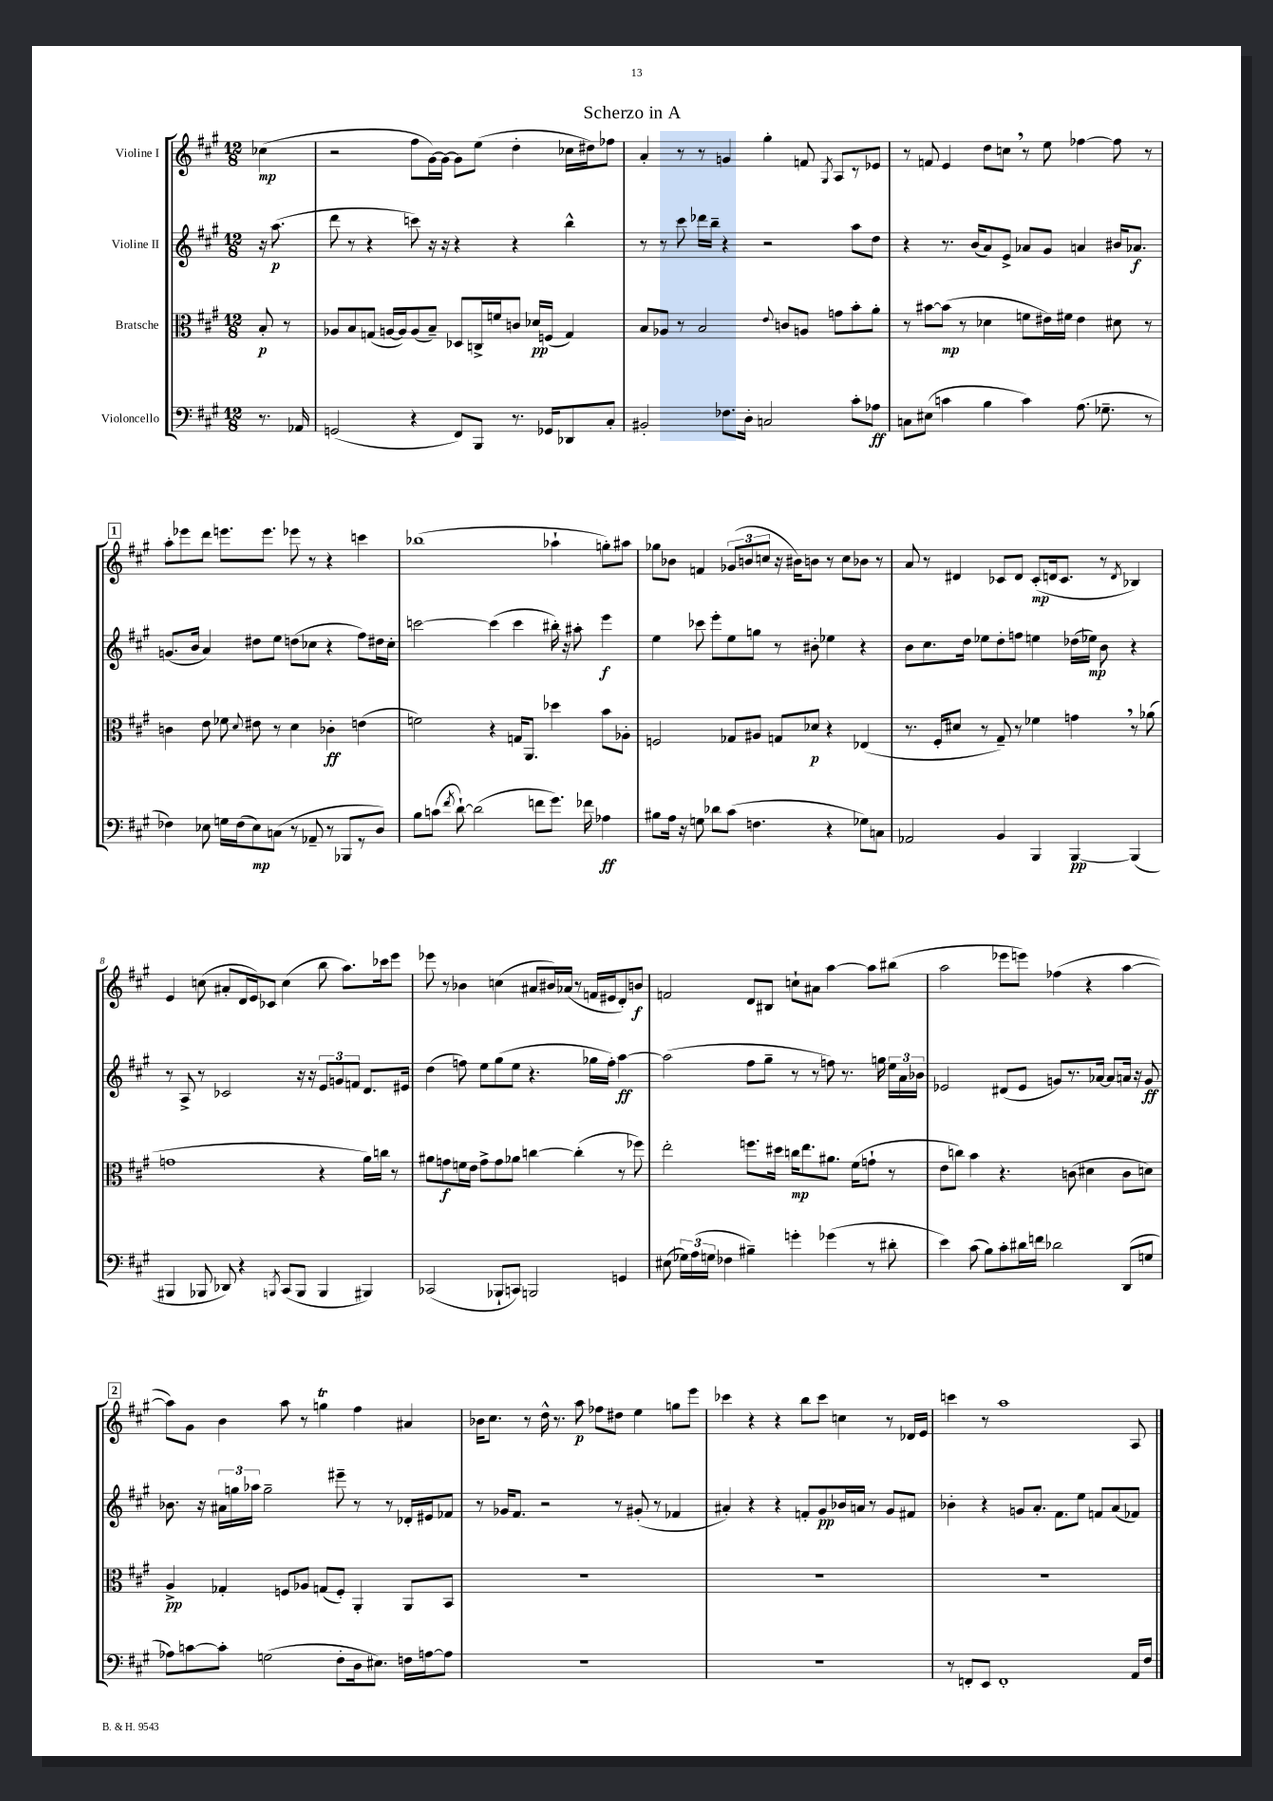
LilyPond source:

\header { title = "Scherzo in A" }
<<
\new StaffGroup <<
\new Staff = "s0" \with { instrumentName = "Violine I" } {
    \clef treble \key a \major \numericTimeSignature \time 12/8 \partial 4
    \autoBeamOff ces''4\mp( |
    r2 fis''8[ gis'16~) gis'16]~ gis'8[ e''8]( d''4-. ces''16[ dis''16) fes''8] |
    a'4-. r8 r8 g'4 gis''4-. f'8 \acciaccatura { gis8 } a8[ r8 ees'8] |
    r8 f'8 e'4 d''8[ c''8] \breathe r8 e''8 fes''4~ fes''8 r8 |
    \mark \markup { \box "1" } a''8[-. ees'''8 d'''8] e'''8.[ e'''8.] ees'''8 r8 r4 c'''4 |
    bes''1( aes''4-! g''8[-.) ais''8] |
    ges''8[ bes'8] f'4 \tuplet 3/2 { ges'8[( b'8 c''8] } r16 bis'16[) b'8] r8 c''8[ bes'8] r8 |
    a'8 r8 dis'4 ces'8[ dis'8] ces'8[-.\mp( d'16 ces'8.] r8 \acciaccatura { d'8 } bes4) |
    e'4 c''8( ais'8[-. d'16 e'16) ces'8] c''4( b''8 a''8.[) ces'''16 e'''8] |
    ees'''8 r8 bes'4 c''4( ais'8[ bis'16) aes'16]( r8 f'16[ eis'16 d'8-.) b'8]\f |
    f'2 d'8[ bis8] c''8[-! ais'8] a''4~ a''8[ bis''8]( |
    a''2 ees'''8[ e'''8]) fes''4( r4 a''4~ |
    \mark \markup { \box "2" } a''8[) gis'8] b'4 a''8 r8 g''4\trill fis''4 ais'4 |
    bes'16[ cis''8.] r8 d''16-^ r8. a''8\p fes''8[ dis''8] e''4 g''8[ e'''8] |
    ces'''4 r4 r4 b''8[ ces'''8] c''4 r8 des'16[ e'16] |
    c'''4 r8 a''1 a8 \bar "|." |
}
\new Staff = "s1" \with { instrumentName = "Violine II" } {
    \clef treble \key a \major \numericTimeSignature \time 12/8 \partial 4
    \autoBeamOff r16 a''8.\p( |
    d'''8 r8 r4 c'''8) r16 r16 r4 r4 b''4-^ |
    r8 r8 cis'''8 des'''16[ b''16]-- r4 r2 a''8[ d''8] |
    r4 r8. b'16[( a'8) e'8]-> aes'8[ gis'8] a'4 bis'16[ aes'8.]\f |
    \mark \markup { \box "1" } g'8.[( b'16] a'4) dis''8[ e''8] d''8[( ces''8] r4 fis''8[) dis''16 ces''16]-. |
    c'''2~ c'''4( c'''4 bis''16-.) r16 ais''8-. e'''4\f |
    e''4 ces'''8 e'''8[-. e''8 g''8] r8 bis'8-. ees''4 r4 |
    b'8[ cis''8. d''16] ees''8[ d''8-. f''8] e''4 des''16[( ees''16]\mp) b'8 r4 |
    r8 a8-> r8 ces'2 r16 r16 \tuplet 3/2 { e'8[ g'8 f'8] } d'8.[ eis'16] |
    d''4( f''8) e''8[ gis''8( e''8] r4. ges''16[ f''16]-.) a''4~\ff |
    a''2( fis''8[ gis''8]-- r8 r8 f''8) r8. g''16 \tuplet 3/2 { e''16[ a'16 bes'16] } |
    ees'2 dis'8[( ees'8] g'8[) r8. aes'16]~ aes'8[ a'16] r16 g'8\ff |
    \mark \markup { \box "2" } bes'8. r16 \tuplet 3/2 { ais'16[ g''16 aes''16] } g''2-- eis'''8-- r8 r8 des'16[-. eis'16 fes'8] |
    r8 ges'16[ fis'8.] r2 r8 gis'8-.( r8 fes'4 |
    ais'4-.) r4 r4 f'8[-. gis'8\pp bes'16 a'16] r8 gis'8[ fis'8] |
    bes'4-. r4 g'8[ a'8.]-. fis'8.[ e''8] f'8[ a'8( fes'8]) \bar "|." |
}
\new Staff = "s2" \with { instrumentName = "Bratsche" } {
    \clef alto \key a \major \numericTimeSignature \time 12/8 \partial 4
    \autoBeamOff b8-.\p r8 |
    aes8[ b8 g8]( a16[~ a16) a8( b8]--) des8[ c16-> f'16 c'8] des'16[\pp f16]( g4) |
    b8[ aes8] r8 b2 \appoggiatura { e'8 } c'8[ a8] g'8[ b'8-. a'8]-. |
    r8 bis'8[~ bis'8]\mp( r8 des'4 f'8[ eis'16) fis'16] eis'4 dis'8 r8 |
    \mark \markup { \box "1" } c'4 e'8 fes'8 \appoggiatura { d'8 } eis'8 r8 d'4 ces'4-.\ff e'4( |
    f'2) r4 g16[ a,8.] des''4 b'8[ aes8]-. |
    f2 ges8[ ais8] g8[ des'8]\p r4 ees4( |
    r8. fis16[-. dis'8] r8 gis8--) r8 fes'4 g'4 \breathe r8 aes'8( |
    g'1 r4 a'16[) c''16] r8 |
    ais'8[ g'8\f f'16 e'16] g'8[-> g'8 aes'8] c''4~ c''4-.( r8 fes''8) |
    e''2-. f''8.[ dis''16] c''16[\mp e''8. ais'8.] fis'16[( g'8]-! r8 |
    e'8[ c''8]) b'4 r4. c'8( dis'4 c'8[ d'8]) |
    \mark \markup { \box "2" } a4->\pp ges4-. f8[ aes8] g8[( f8]-.) a,4-. a,8[ b,8] |
    R1. |
    R1. |
    R1. \bar "|." |
}
\new Staff = "s3" \with { instrumentName = "Violoncello" } {
    \clef bass \key a \major \numericTimeSignature \time 12/8 \partial 4
    \autoBeamOff r8. aes,16 |
    g,2( r4 fis,8[) b,,8] r8. ges,16[ des,8 cis8]-. |
    bis,2-. fes8.[ d16]-. c2 cis'8[-. aes8]\ff |
    c8[ eis8]( c'4 b4 c'4) a8.( ges8.-- r8 |
    \mark \markup { \box "1" } fes4) ees8 g16[ fes16( ees8\mp) c8]( r8 aes,8-- r8 bes,,8[ r8 d8]) |
    b8[ c'8]( \acciaccatura { fis'8 } d'8~-!) d'2( f'8[ gis'8.]) fes'16 aes4\ff |
    bis8[ a16] r16 g8 des'8[ cis'8]( f4. r4 ges8[) c8] |
    aes,2 b,4 b,,4 b,,4~\pp b,,4( |
    bis,,4 bes,,8 des,8) r4 \acciaccatura { b,,8 } cis,8[( b,,8] b,,4 bis,,4) |
    ces,2( bes,,8[-! c,8]) b,,2 g,4 |
    eis8( \tuplet 3/2 { ges16[) a16( g16] } fes4 bis4--) g'4-. ges'4( r8 dis'8-. |
    e'4) cis'8( b8[) cis'8-. dis'16 f'16] des'2 d,8[( g8] |
    \mark \markup { \box "2" } aes8[) c'8~ c'8]-. g2( fis8[-. d16 eis8.]) f16[ a16~ a8] |
    R1. |
    R1. |
    r8 f,8[-. e,8] f,1-. a,16[ fis16] \bar "|." |
}
>>
>>
